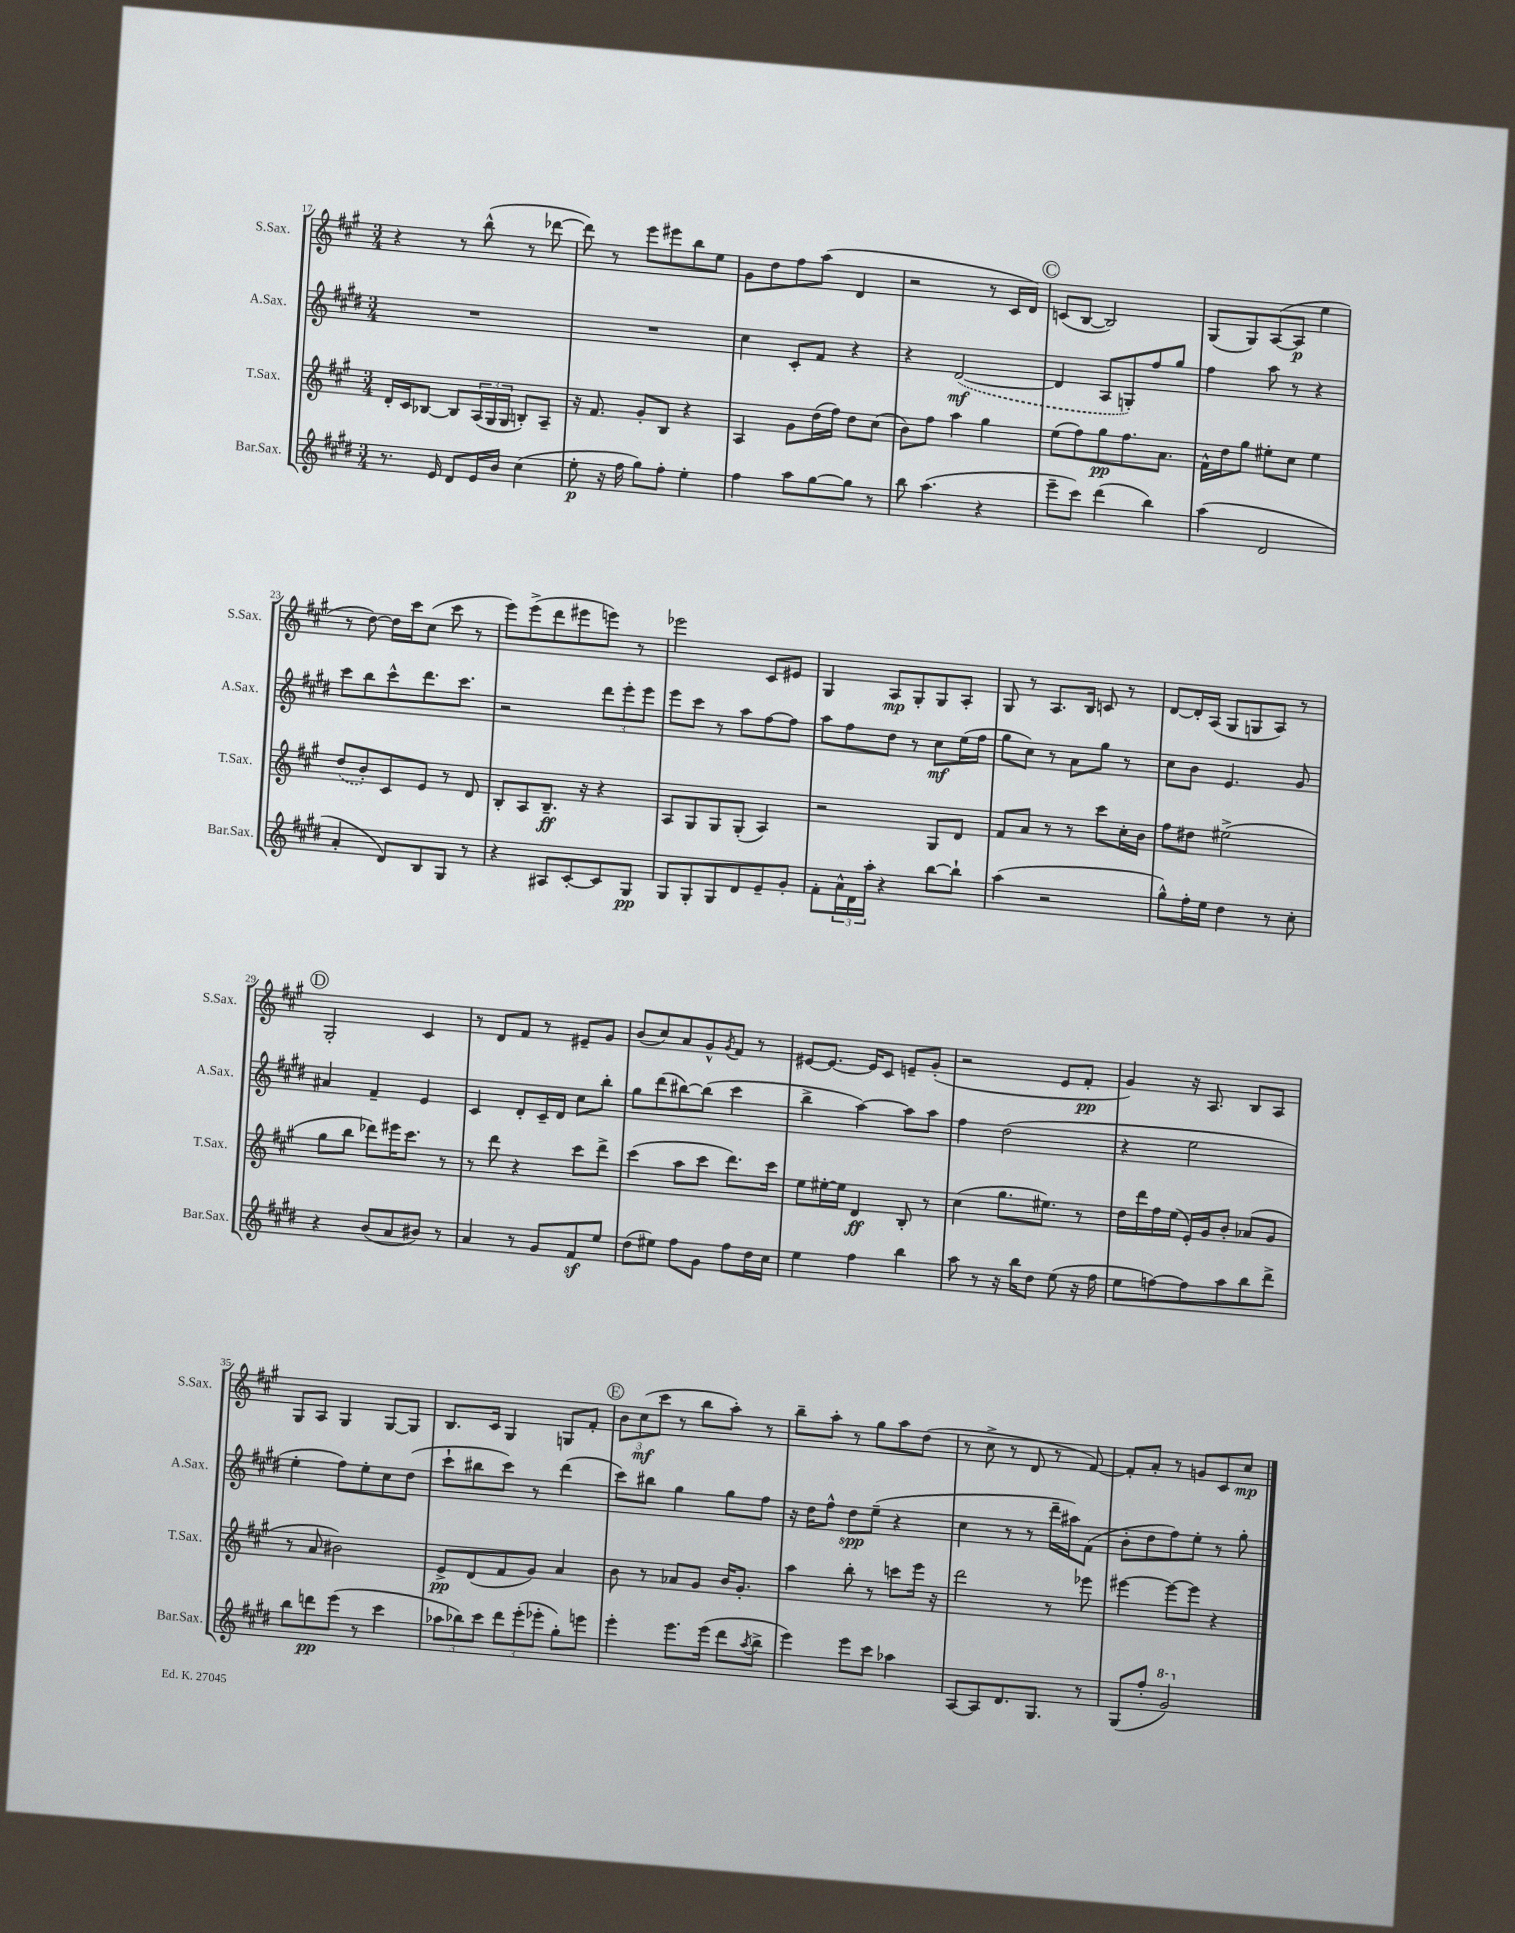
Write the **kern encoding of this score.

**kern	**kern	**kern	**kern
*staff4	*staff3	*staff2	*staff1
*clefG2	*clefG2	*clefG2	*clefG2
*k[f#c#g#d#]	*k[f#c#g#]	*k[f#c#g#d#]	*k[f#c#g#]
*M3/4	*M3/4	*M3/4	*M3/4
8.r	16d'/LL	2.r	4r
.	16c#/J	.	.
.	[8B-/J	.	.
16e/	.	.	.
8d#/L	8B-/]L	.	8r
16e/L	(24A/L	.	(8bb^^\
.	24G#/	.	.
16b/JJ	.	.	.
.	24G#/JJ	.	.
(4cc#\	8B'/L)	.	8r
.	8A~/J	.	[8ddd-\
=	=	=	=
8ee'\	16r	2.r	8ddd-\])
.	8.f#/	.	.
16r	.	.	8r
16ff#\	.	.	.
8gg#\L)	8g#'/L	.	8eee\L
8ff#'\J	8B/J	.	8eee#\
4ee'\	4r	.	8bb\
.	.	.	8ee\J
=	=	=	=
4ff#\	4A/	4cc#\	8g#\L
.	.	.	8dd\
8aa\L	8g#\L	8c#'/L	8ff#\
[8gg#\	(16dd\L	8f#/J	(8aa\J
.	16ff#\JJ)	.	.
8gg#\]J	8dd\L	4r	4d/
8r	(8cc#\J	.	.
=	=	=	=
8bb\	8b\L)	4r	2r
(4.aa\	8ff#\J	.	.
.	4aa\	([2d#/	.
4r	4gg#\	.	8r
.	.	.	16c#/LL
.	.	.	16d/JJ)
=	=	=	=
8eee~\L	(8ee\L	4d#/]	(8c/L
8ccc#\J)	8ff#\)	.	[8B/J
(4ddd#\	8gg#\	8A/L	2B/])
.	8.ff#\	8G'/)	.
4bb\)	.	8ff#/	.
.	8.a\J	.	.
.	.	8gg#/J	.
=	=	=	=
(4aa\	16f#^^\LL	4ff#\	(8G#/L
.	16dd\J	.	.
.	8gg#\J	.	8G#/)
2d#/	8ee#'\L	8aa\	([8A/
.	8cc#\J	8r	8A/]J
.	4ee#\	4r	4ee\
=	=	=	=
4a'/	(8dd/L	8ccc#\L	8r
.	8b'/)	8bb\	[8dd\)
8d#/L)	8c#/	8ccc#^^\	16dd\]LL
.	.	.	16ccc#\J
8B/	8e/J	8.ddd#\	(8cc#\J
8G#/J	8r	.	8ccc#\
.	.	8.ccc#\J	.
8r	8d/	.	8r
=	=	=	=
4r	8B'/L	2r	8eee\L)
.	8A/	.	(8eee^\
8A#/L	8.B~/J	.	8ddd\
[8c#'/	.	.	8eee#\
.	16r	.	.
8c#/]	4r	12ddd#\L	8eee\J)
.	.	12eee'\	.
8G#/J	.	.	8r
.	.	12eee\J	.
=	=	=	=
8G#/L	8A/L	8eee\L	2eee-\
8G#'/	8G#/	8ccc#\J	.
8G#/	8G#/	8r	.
8d#/	(8G#'/J	8aa\L	.
8e~/	4A/)	[8ff#\	8c#/L
8g#'/J	.	8ff#\]J	8e#/J
=	=	=	=
8f#'\L	2r	8aa\L	4G#/
24a^^\L	.	8ff#\	.
24d#\	.	.	.
24aa'\JJ	.	.	.
4r	.	8dd#\J	8A/L
.	.	8r	8G#'/
[8bb\L	8G#/L	8cc#\L	8G#/
8bb`\]J	8d/J	(16ee\L	8A'/J
.	.	16ff#\JJ	.
=	=	=	=
(4aa\	8f#/L	8gg#\L	8G#/
.	8a/J	8cc#\J)	8r
2r	8r	8r	8.A/L
.	8r	8a\L	.
.	.	.	16B/Jk
.	8ccc#\L	8gg#\J	8c/
.	16cc#'\L	8r	8r
.	16b\JJ	.	.
=	=	=	=
8gg#^^\L)	8ff#\L	8cc#\L	[8d/L
16ff#'\L	8dd#\J	8b\J	16d'/]L
16ee\JJ	.	.	(16A/JJ
4dd#\	(2ee#^\	4.e/	8G#/L
.	.	.	8G/
8r	.	.	8A/J)
8cc#'\	.	8g#/	8r
=	=	=	=
4r	8gg#\L	4a#/	2G#'/
.	8bb\J	.	.
(8b/L	8ddd-\L)	4f#~/	.
8a/	16eee#\K	.	.
.	8.ccc#\J	.	.
8b#/J)	.	4e/	4c#/
8r	8r	.	.
=	=	=	=
4a/	8r	4c#/	8r
.	8ddd\	.	8d/L
8r	4r	8d#'/L	8f#/J
8g#/L	.	16c#~/L	8r
.	.	16d#/JJ	.
8f#/	8ccc#\L	8cc#\L	8e#~/L
8ee/J	8ddd^\J	8bb'\J	8g#/J
=	=	=	=
(8dd#\L	(4ccc#\	8gg#\L	(8b/L
8ee#\J)	.	(8ddd#\	8cc#/)
8ff#\L	8aa\L	[8bb#\)	8a/
8g#\J	8ccc#\J	(8bb#\]J	8g#^^/
.	.	.	8qg#/
8ff#\L	8.ddd\L)	4ccc#\	8f#/J
16dd#\L	.	.	8r
16cc#\JJ	16ccc#\Jk	.	.
=	=	=	=
4ee\	8ee\L	4bb^\	[8e#/L
.	[16ee#'\L	.	8.e#/_J
.	16ee#\]JJ	.	.
4ff#\	4d/	[4aa\)	.
.	.	.	16e#/]LK
.	.	.	8c#/J
4bb\	8B'/	8aa\]L	8e~/L
.	8r	8aa\J	(8g#'/J
=	=	=	=
8aa\	(4cc#\	4ff#\	2r
8r	.	.	.
16r	8.gg#\L	(2dd#\	.
16bb\LK	.	.	.
8dd#\J	.	.	.
.	8.ee#\J)	.	.
(8ee\	.	.	8e/L
16r	8r	.	8f#'/J
16ff#\	.	.	.
=	=	=	=
8ee\L	16dd\LL	4r	4g#/)
.	16ddd\	.	.
[8ff\)	16ff#\	.	.
.	(16ee\JJ	.	.
8ff\]	16e'/LL)	2ee\	16r
.	16g#/J	.	8.A/
8aa\	8b'/J	.	.
8bb\	(8a-/L	.	8B/L
8ddd#^\J	8g#/J	.	8A/J
=	=	=	=
8bb\L	8r	4ee'\	8G#/L
8ddd\	8a/	.	8A/J
(8eee\J	2b#\)	8ff#\L)	4G#/
8r	.	8ee'\	.
4ccc#\	.	8cc#\	[8G#/L
.	.	(8dd#\J	8G#/]J
=	=	=	=
12aa-\L	8e^/L	8ccc#`\L	8.B/L
12bb-\)	.	.	.
.	(8d/	8bb#\	.
12ccc#\J	.	.	.
.	.	.	16c#/Jk
12ddd#\L	8f#/	8ccc#\J)	4G#/
(12eee'\	.	.	.
.	8g#/J)	8r	.
12eee-'\J	.	.	.
8gg#'\L)	4a/	(4ddd#\	8G/L
8eee\J	.	.	8f#'/J
=	=	=	=
4eee'\	8b\	8ccc#\L)	12b\L
.	.	.	(12cc#\
.	8r	8bb#\J	.
.	.	.	12ccc#\J
8.eee\L	8a-/L	4gg#\	8r
.	8g#/J	.	8bb\L
(16eee\Jk	.	.	.
8ddd#\L	16b/LK	8gg#\L	8aa'\J)
.	8.g#'/J	.	.
8qaa/	.	.	.
8bb^\J	.	8ff#\J	8r
=	=	=	=
4eee\)	4aa\	16r	8bb~\L
.	.	16dd#\LK	.
.	.	8ff#^^\J	8aa'\J
8eee\L	8bb'\	8dd#\L	8r
8ccc#\J	8r	(8ee~\J	8gg#\L
4aa-\	8ccc\L	4r	8aa\
.	16eee\Jk	.	(8dd\J
.	16r	.	.
=	=	=	=
[8A/L	2ddd\	4cc#\	8r
8A/]	.	.	8cc#^\
8.d#/	.	8r	8r
.	.	8r	8d/
8.G#/J	.	.	.
.	8r	16ddd#~\LL	8r
.	.	16aa#\J)	.
8r	8eee-\	(8f#\J	[8f#/)
=	=	=	=
(8G#/L	[4eee#\	8b'\L	8f#'/]L
8ff#'/J	.	8dd#\	8a'/J
2gg#/)	8eee#\_L	8ff#\)	8r
.	8eee#\]J	8ee'\J	8g/L
.	4r	8r	8c#/
.	.	8gg#'\	8cc#/J
==	==	==	==
*-	*-	*-	*-
